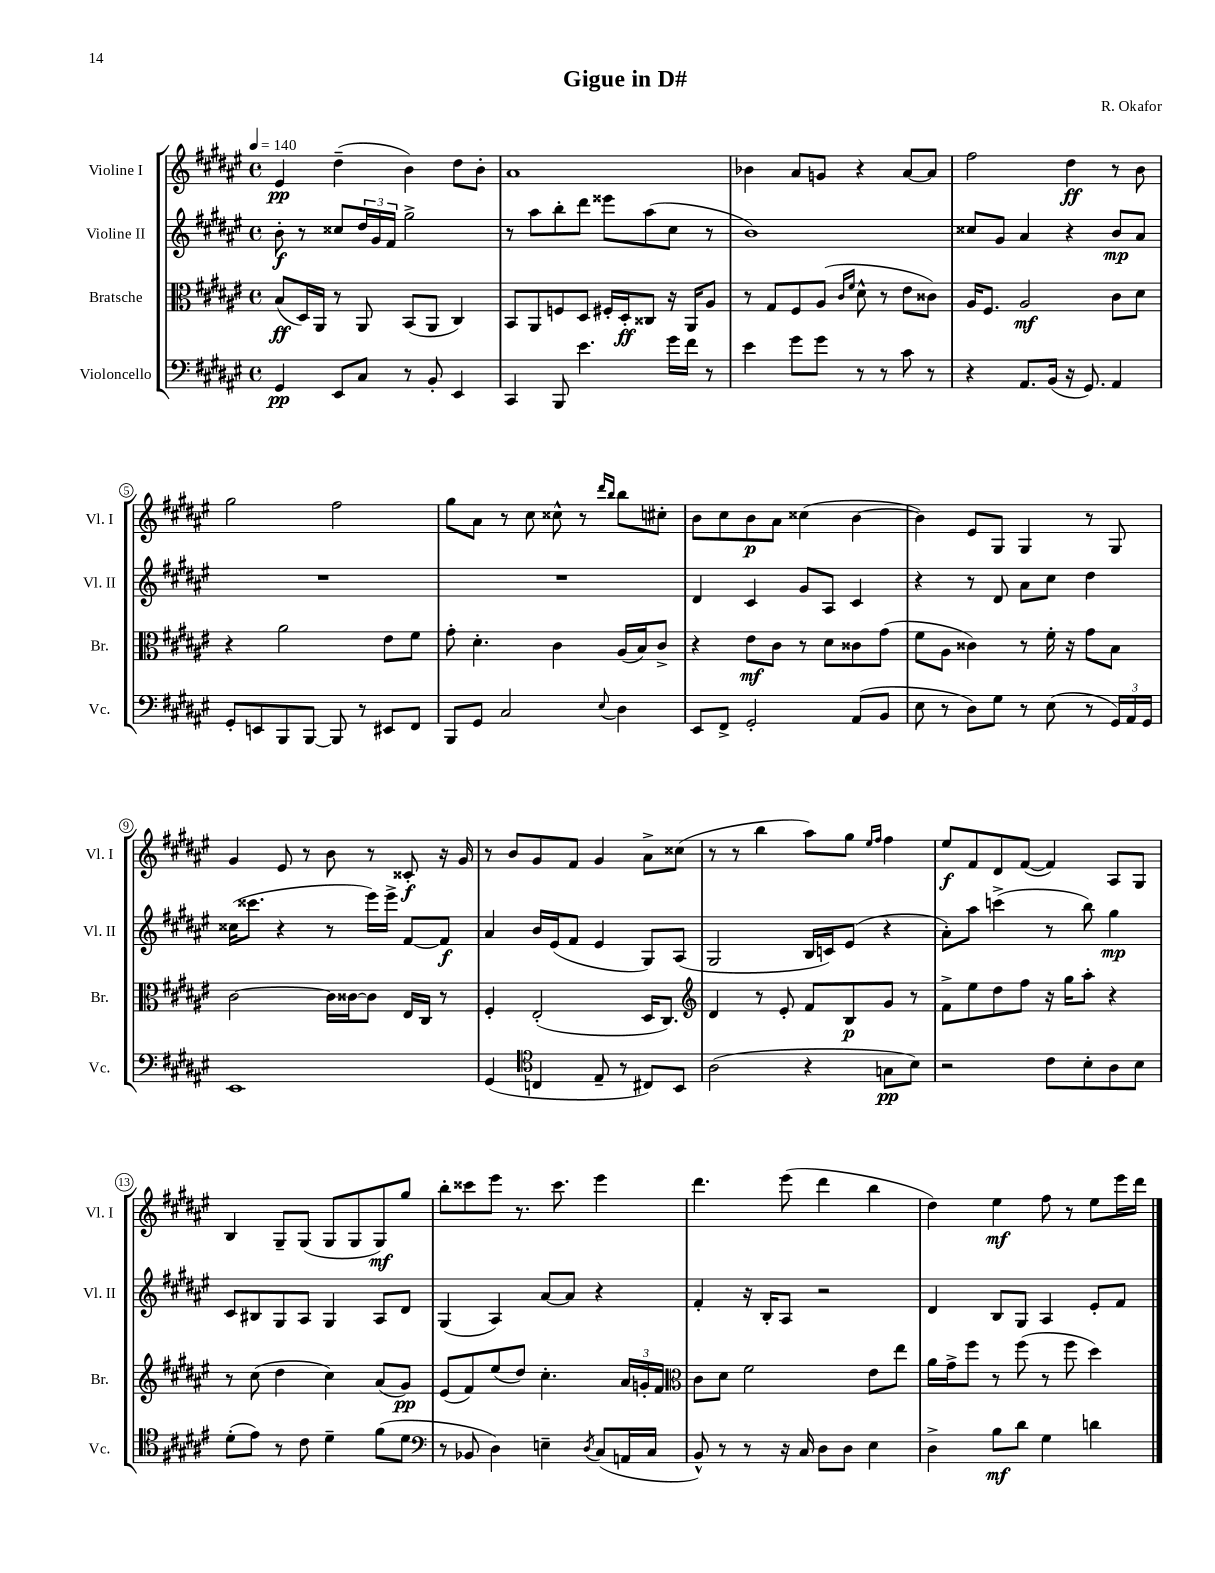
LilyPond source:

\header { title = "Gigue in D#" composer = "R. Okafor" }
<<
\new StaffGroup <<
\new Staff = "s0" \with { instrumentName = "Violine I" shortInstrumentName = "Vl. I" } {
    \clef treble \key fis \major \defaultTimeSignature \time 4/4 \tempo 4 = 140
    eis'4\pp dis''4--( b'4) dis''8 b'8-. |
    ais'1 |
    bes'4 ais'8 g'8 r4 ais'8~ ais'8 |
    fis''2 dis''4\ff r8 b'8 |
    gis''2 fis''2 |
    gis''8 ais'8 r8 cis''8 cisis''8-^ r8 \grace { dis'''16 b''16 } b''8 cis''8-. |
    b'8 cis''8 b'8\p ais'8 cisis''4( b'4~ |
    b'4) eis'8 gis8 gis4 r8 gis8 |
    gis'4 eis'8 r8 b'8 r8 cisis'8-.\f r16 gis'16 |
    r8 b'8 gis'8 fis'8 gis'4 ais'8-> cisis''8( |
    r8 r8 b''4 ais''8) gis''8 \grace { eis''16 fis''16 } fis''4 |
    eis''8\f fis'8 dis'8 fis'8~( fis'4) ais8 gis8 |
    b4 gis8-- gis8( gis8 gis8 gis8\mf) gis''8 |
    b''8-. cisis'''8 eis'''8 r8. cisis'''8. eis'''4 |
    dis'''4. eis'''8( dis'''4 b''4 |
    dis''4) eis''4\mf fis''8 r8 eis''8 eis'''16 dis'''16 \bar "|." |
}
\new Staff = "s1" \with { instrumentName = "Violine II" shortInstrumentName = "Vl. II" } {
    \clef treble \key fis \major \defaultTimeSignature \time 4/4
    b'8-.\f r8 cisis''8 \tuplet 3/2 { dis''16 gis'16 fis'16 } gis''2-> |
    r8 ais''8 b''8-. dis'''8 eisis'''8 ais''8( cis''8 r8 |
    b'1) |
    cisis''8 gis'8 ais'4 r4 b'8\mp ais'8 |
    R1 |
    R1 |
    dis'4 cis'4 gis'8 ais8 cis'4 |
    r4 r8 dis'8 ais'8 cis''8 dis''4 |
    cisis''16( cisis'''8. r4 r8 eis'''16) eis'''16-> fis'8~ fis'8\f |
    ais'4 b'16 eis'16( fis'8 eis'4 gis8) ais8( |
    gis2 b16 c'16) eis'8( r4 |
    ais'8-.) ais''8 c'''4->( r8 b''8) gis''4\mp |
    cis'8 bis8 gis8 ais8 gis4 ais8 dis'8 |
    gis4( ais4) ais'8~ ais'8 r4 |
    fis'4-. r16 b16-. ais8 r2 |
    dis'4 b8 gis8 ais4 eis'8-. fis'8 \bar "|." |
}
\new Staff = "s2" \with { instrumentName = "Bratsche" shortInstrumentName = "Br." } {
    \clef alto \key fis \major \defaultTimeSignature \time 4/4
    b8\ff( dis16) ais,16 r8 ais,8 b,8( ais,8 cis4) |
    b,8 ais,8 f8 dis8 fis16-. dis16-.\ff cisis8 r16 ais,16 ais8 |
    r8 gis8 fis8 ais8( \grace { cis'16 fis'16 } dis'8-^ r8 eis'8 cisis'8) |
    ais16 fis8. ais2\mf cis'8 dis'8 |
    r4 ais'2 eis'8 fis'8 |
    gis'8-. dis'4.-. cis'4 ais16( b16) cis'8-> |
    r4 eis'8\mf cis'8 r8 dis'8 cisis'8 gis'8( |
    fis'8 ais8 cisis'4) r8 fis'16-. r16 gis'8 b8 |
    cis'2~ cis'16 cisis'16~ cisis'8 eis16 cis16 r8 |
    fis4-. eis2-.( dis16 cis8.) |
    \clef treble dis'4 r8 eis'8-. fis'8 b8\p gis'8 r8 |
    fis'8-> eis''8 dis''8 fis''8 r16 gis''16 ais''8-. r4 |
    r8 cis''8( dis''4 cis''4) ais'8( gis'8\pp) |
    eis'8( fis'8) eis''8( dis''8) cis''4.-. \tuplet 3/2 { ais'16 g'16-. fis'16 } |
    \clef alto cis'8 dis'8 fis'2 eis'8 eis''8 |
    ais'16 gis'16-> fis''8 r8 fis''8( r8 fis''8 dis''4) \bar "|." |
}
\new Staff = "s3" \with { instrumentName = "Violoncello" shortInstrumentName = "Vc." } {
    \clef bass \key fis \major \defaultTimeSignature \time 4/4
    gis,4\pp eis,8 cis8 r8 b,8-. eis,4 |
    cis,4 b,,8 eis'4. gis'16 fis'16 r8 |
    eis'4 gis'8 gis'8 r8 r8 cis'8 r8 |
    r4 ais,8. b,16( r16 gis,8.) ais,4 |
    gis,8-. e,8 b,,8 b,,8~ b,,8 r8 eis,8 fis,8 |
    b,,8 gis,8 cis2 \appoggiatura { eis8 } dis4 |
    eis,8 fis,8-> gis,2-. ais,8( b,8 |
    eis8 r8 dis8) gis8 r8 eis8( r8 \tuplet 3/2 { gis,16) ais,16 gis,16 } |
    eis,1 |
    gis,4( \clef tenor c4 eis8-- r8 cis8) b,8 |
    ais2( r4 g8\pp b8) |
    r2 cis'8 b8-. ais8 b8 |
    dis'8-.( eis'8) r8 cis'8 dis'4-- fis'8( dis'8 |
    \clef bass r8 bes,8 dis4) e4-- \acciaccatura { dis8 } cis8( a,16 cis16 |
    b,8-^) r8 r8 r16 cis16 dis8 dis8 eis4 |
    dis4-> b8\mf dis'8 gis4 d'4 \bar "|." |
}
>>
>>
\layout { \context { \Score \override BarNumber.stencil = #(make-stencil-circler 0.1 0.3 ly:text-interface::print) } }
